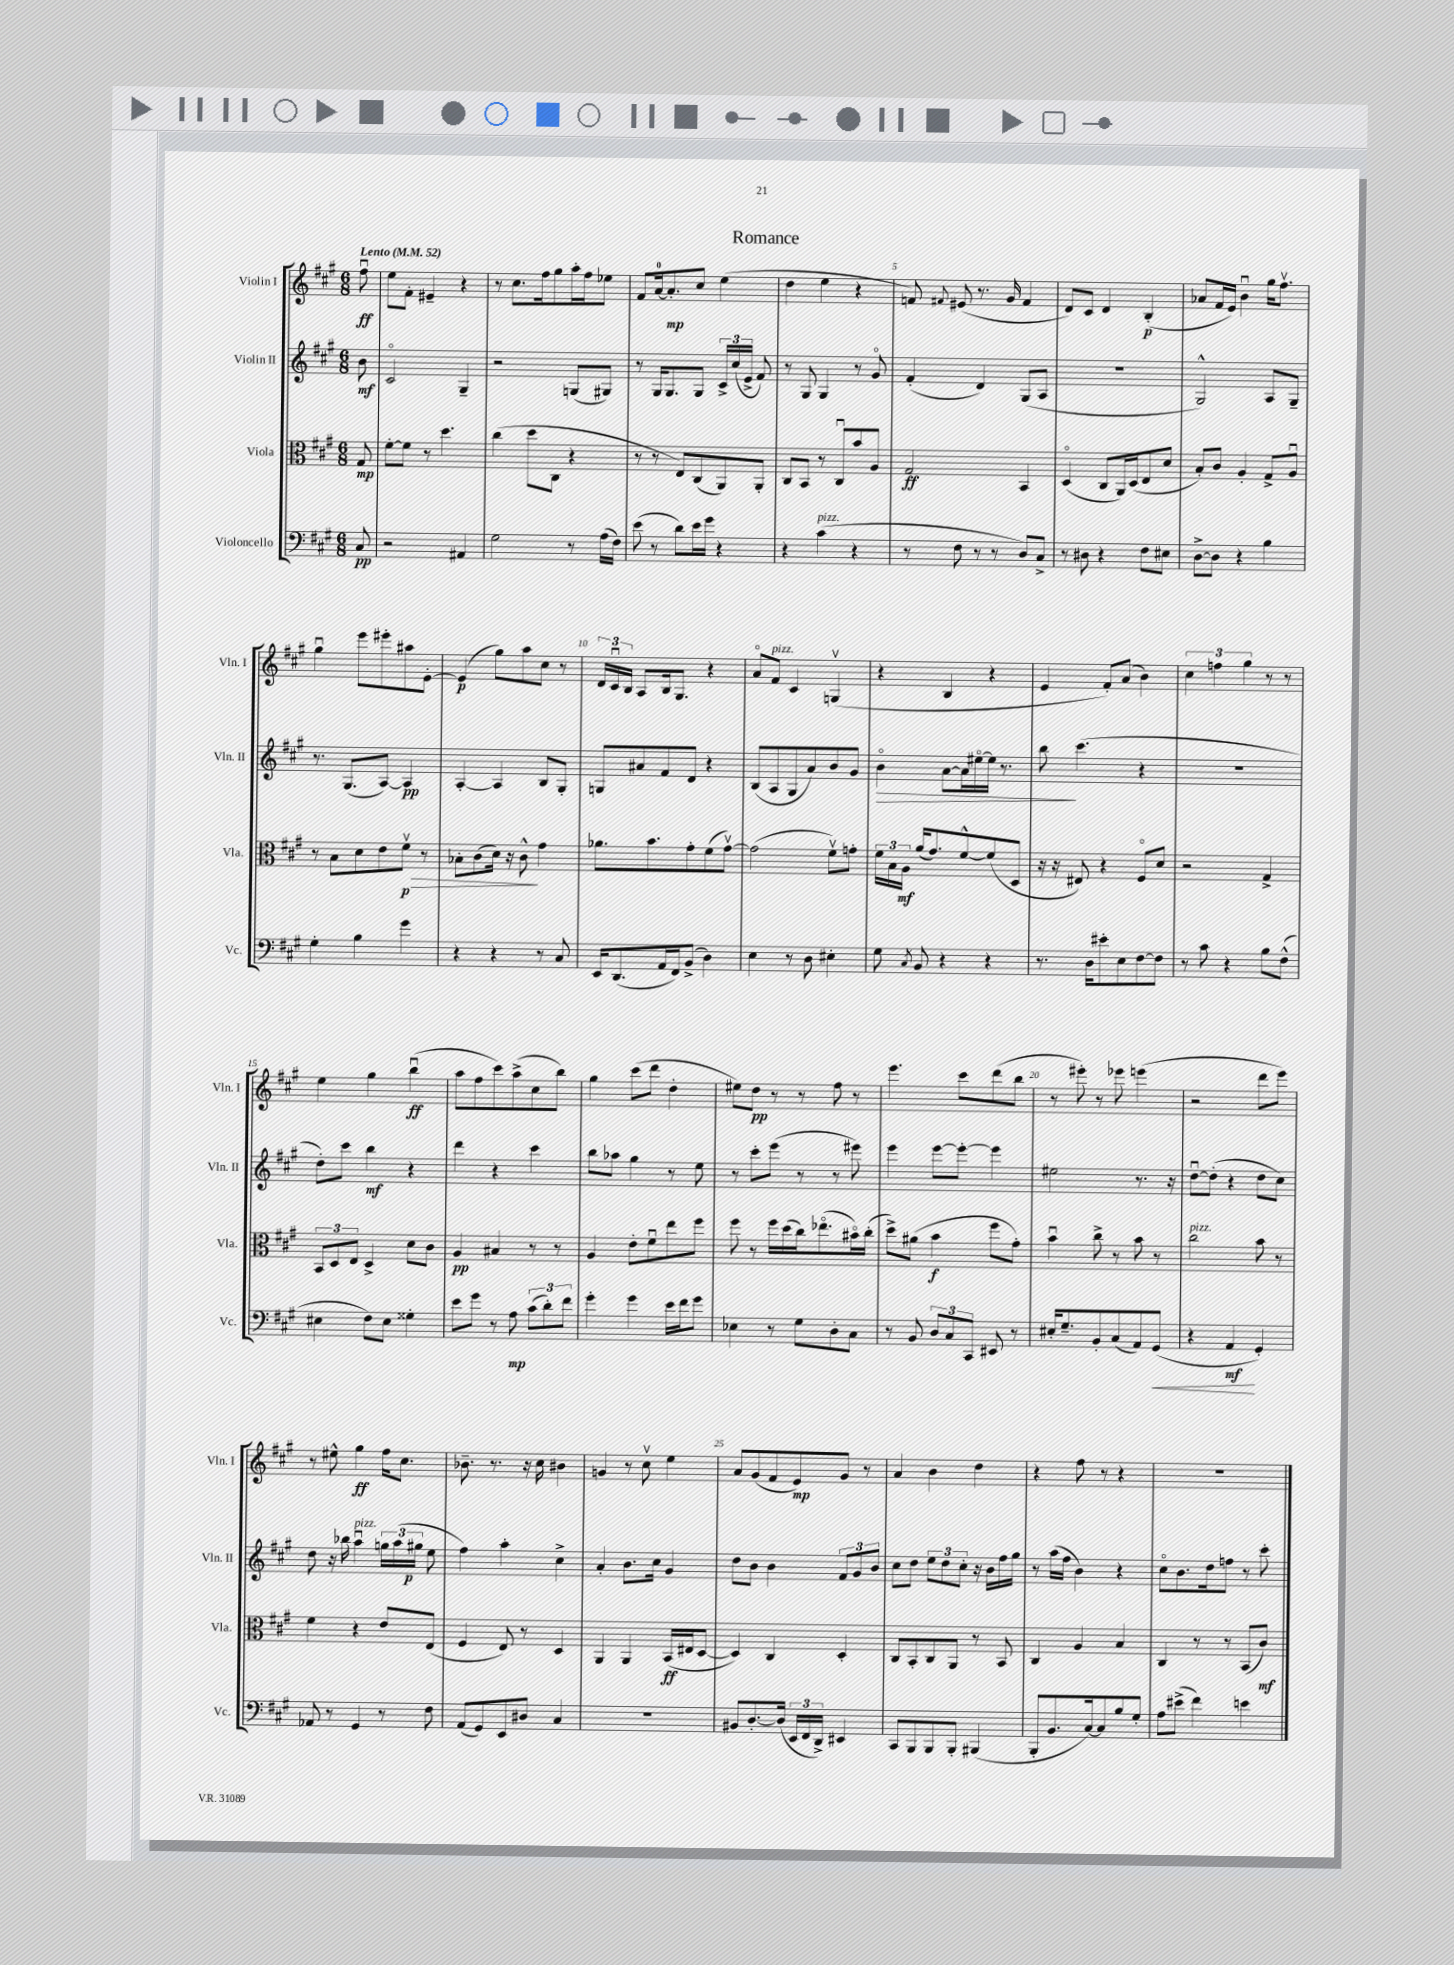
\header { title = "Romance" }
<<
\new StaffGroup <<
\new Staff = "s0" \with { instrumentName = "Violin I" shortInstrumentName = "Vln. I" } {
    \clef treble \key a \major \numericTimeSignature \time 6/8 \partial 8 \tempo "Lento" 4 = 52
    \autoBeamOff fis''8\downbow\ff |
    e''8[ fis'8]-. eis'4-- r4 |
    r8 cis''8.[ fis''16 gis''8 a''16-. fis''16 ees''8] |
    fis'8[ a'16-0~ a'8.-.\mp cis''8] e''4( |
    d''4 e''4 r4 |
    f'8) \appoggiatura { fis'8 } eis'8( r8. gis'16 fis'4 |
    d'8[) cis'8] d'4 b4-.\p( |
    aes'8[ fis'16 e'16]) b'4\downbow gis''16[ fis''8.]\upbow |
    gis''4\downbow e'''8[ eis'''8-. ais''8 e'8]~-. |
    e'4\p( gis''8[) a''8 cis''8] r8 |
    \tuplet 3/2 { d'16[ cis'16\downbow b16] } a8[ b16 gis8.] r4 |
    a'8[\flageolet fis'8]^\markup { \italic "pizz." } cis'4 g4\upbow( |
    r4 b4 r4 |
    e'4 fis'8[-.) a'8]( b'4) |
    \tuplet 3/2 { cis''4 f''4 gis''4 } r8 r8 |
    e''4 gis''4 b''4\downbow\ff( |
    a''8[ fis''8 cis'''8) a''8->( cis''8 b''8]) |
    gis''4 cis'''8[( d'''8] d''4-. |
    eis''8[) d''8]\pp r8 r8 fis''8 r8 |
    e'''4. cis'''8[ d'''8( b''8] |
    r8 eis'''8-.) r8 ees'''8 e'''4( |
    r2 d'''8[ e'''8]) |
    r8 eis''8-^ gis''4\ff fis''16[ cis''8.] |
    bes'8.-- r8. r16 cis''16 bis'4 |
    g'4 r8 cis''8\upbow e''4 |
    a'8[ gis'8( fis'8 e'8\mp) gis'8] r8 |
    a'4 b'4 d''4 |
    r4 fis''8 r8 r4 |
    R2. \bar "|." |
}
\new Staff = "s1" \with { instrumentName = "Violin II" shortInstrumentName = "Vln. II" } {
    \clef treble \key a \major \numericTimeSignature \time 6/8 \partial 8
    \autoBeamOff b'8\mf |
    cis'2\flageolet gis4-- |
    r2 g8[( gis8]) |
    r8 gis16[ gis8. gis8] \tuplet 3/2 { cis'16[-> cis''16( e'16]-> } fis'8) |
    r8 gis8 gis4 r8 gis'8\flageolet |
    fis'4-.( d'4) gis8[( a8] |
    R2. |
    gis2-^) a8[ gis8]-- |
    r8. gis8.[( a8]~) a4\pp |
    a4~-. a4 b8[ gis8]-. |
    g8[ ais'8 fis'8 d'8] r4 |
    b8[( a8 gis8 a'8) b'8 gis'8] |
    b'4\flageolet\> a'8[~ a'16 eis''16~\flageolet eis''16] r8. |
    b''8\! cis'''4.( r4 |
    R2. |
    d''8[-.) cis'''8] b''4\mf r4 |
    d'''4 r4 cis'''4 |
    b''8[ aes''8] gis''4 r8 e''8 |
    r8 cis'''8[-. e'''8]( r8 r8 eis'''8) |
    e'''4 e'''8[~ e'''8]~-. e'''4 |
    eis''2 r8. r16 |
    d''8[~\downbow d''8]-.( r4 d''8[ cis''8]) |
    d''8 r16 bes''16 a''4\downbow^\markup { \italic "pizz." } \tuplet 3/2 { g''16[ a''16( gis''16]\p } e''8 |
    fis''4) a''4-. cis''4-> |
    a'4-. b'8.[ cis''16] gis'4 |
    d''8[ b'8] b'4 \tuplet 3/2 { fis'8[ gis'8 b'8] } |
    cis''8[ d''8] \tuplet 3/2 { e''8[ d''8 cis''8]-. } r16 b'16[ fis''16 gis''16] |
    r8 a''16[( fis''16] b'4) r4 |
    cis''8[\flageolet b'8. d''16 f''8] r8 cis'''8-. \bar "|." |
}
\new Staff = "s2" \with { instrumentName = "Viola" shortInstrumentName = "Vla." } {
    \clef alto \key a \major \numericTimeSignature \time 6/8 \partial 8
    \autoBeamOff gis8\mp |
    fis'8[~-. fis'8] r8 d''4. |
    cis''4( d''8[ cis8] r4 |
    r8 r8 e8[) cis8( a,8) a,8]-. |
    cis8[ b,8] r8 cis8[\downbow b'8 a8] |
    gis2\ff b,4 |
    d4\flageolet( cis8[ a,16) d16( e8 d'8] |
    b8[-.) cis'8] a4-. gis8[-> a8]\downbow |
    r8 b8[ d'8 e'8 fis'8]\upbow\p\> r8 |
    bes8[-. cis'8( d'16]) r16 cis'8-^\! gis'4 |
    aes'8.[ b'8. gis'8-. fis'8( gis'8]~\upbow) |
    gis'2( fis'8[\upbow) g'8]-. |
    \tuplet 3/2 { fis'16[ b16 a16]\mf } a'16[( gis'8.) fis'8~-^ fis'8( d8] |
    r16 r16 eis8) r4 fis8[\flageolet d'8] |
    r2 gis4-> |
    \tuplet 3/2 { b,8[ d8 e8] } d4-> d'8[ cis'8] |
    a4\pp bis4 r8 r8 |
    a4 e'8[-. fis'8\downbow e''8 fis''8] |
    fis''8 r8 fis''16[ d''16( cis''16) ees''8.\flageolet( bis'16\flageolet) cis''16]-.( |
    d''8[->) ais'8]( b'4\f fis''8[ gis'8]-.) |
    b'4\downbow cis''8-> r8 b'8 r8 |
    cis''2^\markup { \italic "pizz." } b'8 r8 |
    fis'4 r4 e'8[ e8]( |
    fis4 e8) r8 d4 |
    a,4 a,4 b,16[\ff( eis16 d8]~ |
    d4) cis4 d4-. |
    cis8[ b,8-. cis8 a,8] r8 b,8 |
    cis4 a4 b4 |
    cis4 r8 r8 b,8[( cis'8]\mf) \bar "|." |
}
\new Staff = "s3" \with { instrumentName = "Violoncello" shortInstrumentName = "Vc." } {
    \clef bass \key a \major \numericTimeSignature \time 6/8 \partial 8
    \autoBeamOff cis8\pp |
    r2 ais,4 |
    gis2 r8 a16[( fis16]) |
    e'8( r8 d'8[) e'16 gis'16] r4 |
    r4 cis'4^\markup { \italic "pizz." }( r4 |
    r8 fis8 r8 r8 d8[) cis8]-> |
    r8 dis8 r4 fis8[ eis8] |
    d8[~-> d8] r4 b4 |
    gis4-. b4 gis'4 |
    r4 r4 r8 cis8 |
    e,16[ d,8.( a,16 fis,16) b,8]->( d4) |
    e4 r8 d8 eis4-. |
    gis8 \acciaccatura { cis8 } b,8 r4 r4 |
    r8. d16[ eis'8-. e8 fis8~ fis8] |
    r8 cis'8 r4 b8[ fis8]-^( |
    eis4 fis8[) eis8] gisis4-. |
    e'8[ gis'8] r8 a8\mp \tuplet 3/2 { cis'8[( d'8-.) fis'8] } |
    gis'4-. gis'4 e'16[ fis'16 gis'8] |
    ees4 r8 gis8[ d8-. cis8] |
    r8 b,8 \tuplet 3/2 { d8[ cis8 cis,8] } eis,8 r8 |
    eis16[-. gis8.-- b,8-. cis8( a,8) gis,8]\<( |
    r4 a,4\mf\! gis,4-.) |
    aes,8 r8 gis,4 r8 fis8 |
    a,8[( gis,8) e,8 dis8] cis4 |
    R2. |
    bis,8[ d8.~-. d16]( \tuplet 3/2 { e,16[ fis,16 d,16]->) } eis,4 |
    cis,8[ b,,8 b,,8 b,,8]-. bis,,4( |
    b,,8[-. b,8. cis16~) cis8 b8 gis8]-. |
    a8[ eis'8]->( fis'4) e'4 \bar "|." |
}
>>
>>
